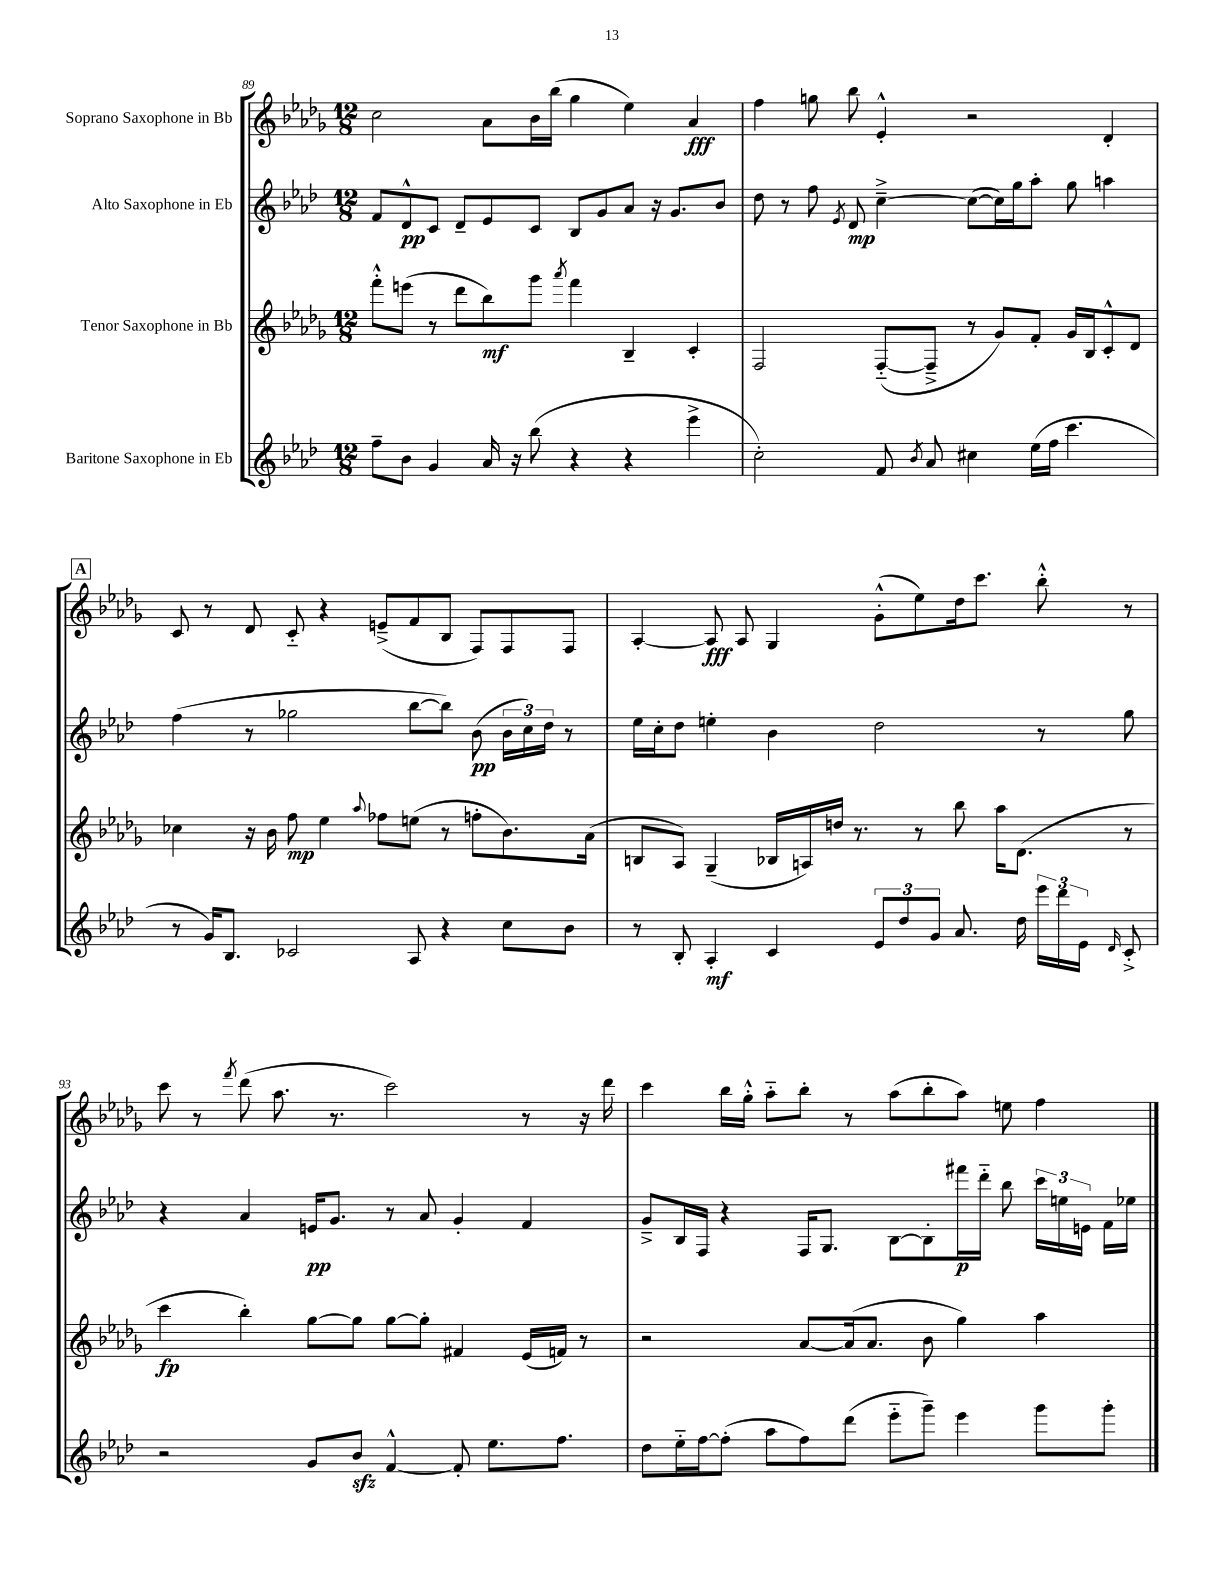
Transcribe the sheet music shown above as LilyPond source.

<<
\new StaffGroup <<
\new Staff = "s0" \with { instrumentName = "Soprano Saxophone in Bb" } {
    \clef treble \key des \major \numericTimeSignature \time 12/8
    \autoBeamOff c''2 aes'8[ bes'16 bes''16]( ges''4 ees''4) aes'4\fff |
    f''4 g''8 bes''8 ees'4-.-^ r2 des'4-. |
    \mark \markup { \box "A" } c'8 r8 des'8 c'8-_ r4 e'8[--->( f'8 bes8] f8[) f8 f8] |
    aes4~-. aes8\fff aes8 ges4 ges'8[-.-^( ees''8) des''16 c'''8.] bes''8-.-^ r8 |
    c'''8 r8 \acciaccatura { f'''8 } des'''8( aes''8. r8. c'''2) r8 r16 des'''16 |
    c'''4 bes''16[ ges''16]-.-^ aes''8[-_ bes''8]-. r8 aes''8[( bes''8-. aes''8]) e''8 f''4 \bar "|." |
}
\new Staff = "s1" \with { instrumentName = "Alto Saxophone in Eb" } {
    \clef treble \key aes \major \numericTimeSignature \time 12/8
    \autoBeamOff f'8[ des'8-^\pp c'8] des'8[-- ees'8 c'8] bes8[ g'8 aes'8] r16 g'8.[ bes'8] |
    des''8 r8 f''8 \acciaccatura { ees'8 } des'8\mp c''4~---> c''8[~( c''16) g''16 aes''8]-. g''8 a''4 |
    \mark \markup { \box "A" } f''4( r8 ges''2 bes''8[~ bes''8]) bes'8\pp( \tuplet 3/2 { bes'16[ c''16) des''16] } r8 |
    ees''16[ c''16-. des''8] e''4-. bes'4 des''2 r8 g''8 |
    r4 aes'4 e'16[\pp g'8.] r8 aes'8 g'4-. f'4 |
    g'8[---> bes16 f16] r4 f16[ g8.] bes8[~ bes8-. fis'''16\p des'''16]-_ bes''8 \tuplet 3/2 { c'''16[ e''16 e'16] } f'16[ ees''16] \bar "|." |
}
\new Staff = "s2" \with { instrumentName = "Tenor Saxophone in Bb" } {
    \clef treble \key des \major \numericTimeSignature \time 12/8
    \autoBeamOff f'''8[-.-^ e'''8]( r8 des'''8[ bes''8\mf) ges'''8] \acciaccatura { aes'''8 } f'''4 bes4-- c'4-. |
    f2 f8[~-_( f8]---> r8 ges'8[) f'8]-. ges'16[ bes16 c'8-.-^ des'8] |
    \mark \markup { \box "A" } ces''4 r16 bes'16 f''8\mp ees''4 \appoggiatura { aes''8 } fes''8[ e''8]( r8 f''8[-. bes'8.) aes'16]( |
    b8[ aes8]) ges4--( bes16[ a16) d''16] r8. r8 bes''8 aes''16[ des'8.]( r8 |
    c'''4\fp bes''4-.) ges''8[~ ges''8] ges''8[~ ges''8]-. fis'4 ees'16[( f'16]) r8 |
    r2 aes'8[~ aes'16( aes'8.] bes'8 ges''4) aes''4 \bar "|." |
}
\new Staff = "s3" \with { instrumentName = "Baritone Saxophone in Eb" } {
    \clef treble \key aes \major \numericTimeSignature \time 12/8
    \autoBeamOff f''8[-- bes'8] g'4 aes'16 r16 bes''8( r4 r4 ees'''4-> |
    c''2-.) f'8 \acciaccatura { bes'8 } aes'8 cis''4 ees''16[( f''16] c'''4. |
    \mark \markup { \box "A" } r8 g'16[) bes8.] ces'2 aes8 r4 c''8[ bes'8] |
    r8 bes8-. aes4-.\mf c'4 \tuplet 3/2 { ees'8[ des''8 g'8] } aes'8. des''16 \tuplet 3/2 { ees'''16[ des'''16 ees'16] } \grace { des'16 } c'8-.-> |
    r2 g'8[ bes'8]\sfz f'4~-^ f'8-. ees''8.[ f''8.] |
    des''8[ ees''16-_ f''16~ f''8]-.( aes''8[ f''8) des'''8]( ees'''8[-_ g'''8]--) ees'''4 g'''8[ g'''8]-. \bar "|." |
}
>>
>>
\layout { \context { \Score currentBarNumber = #89 } }
